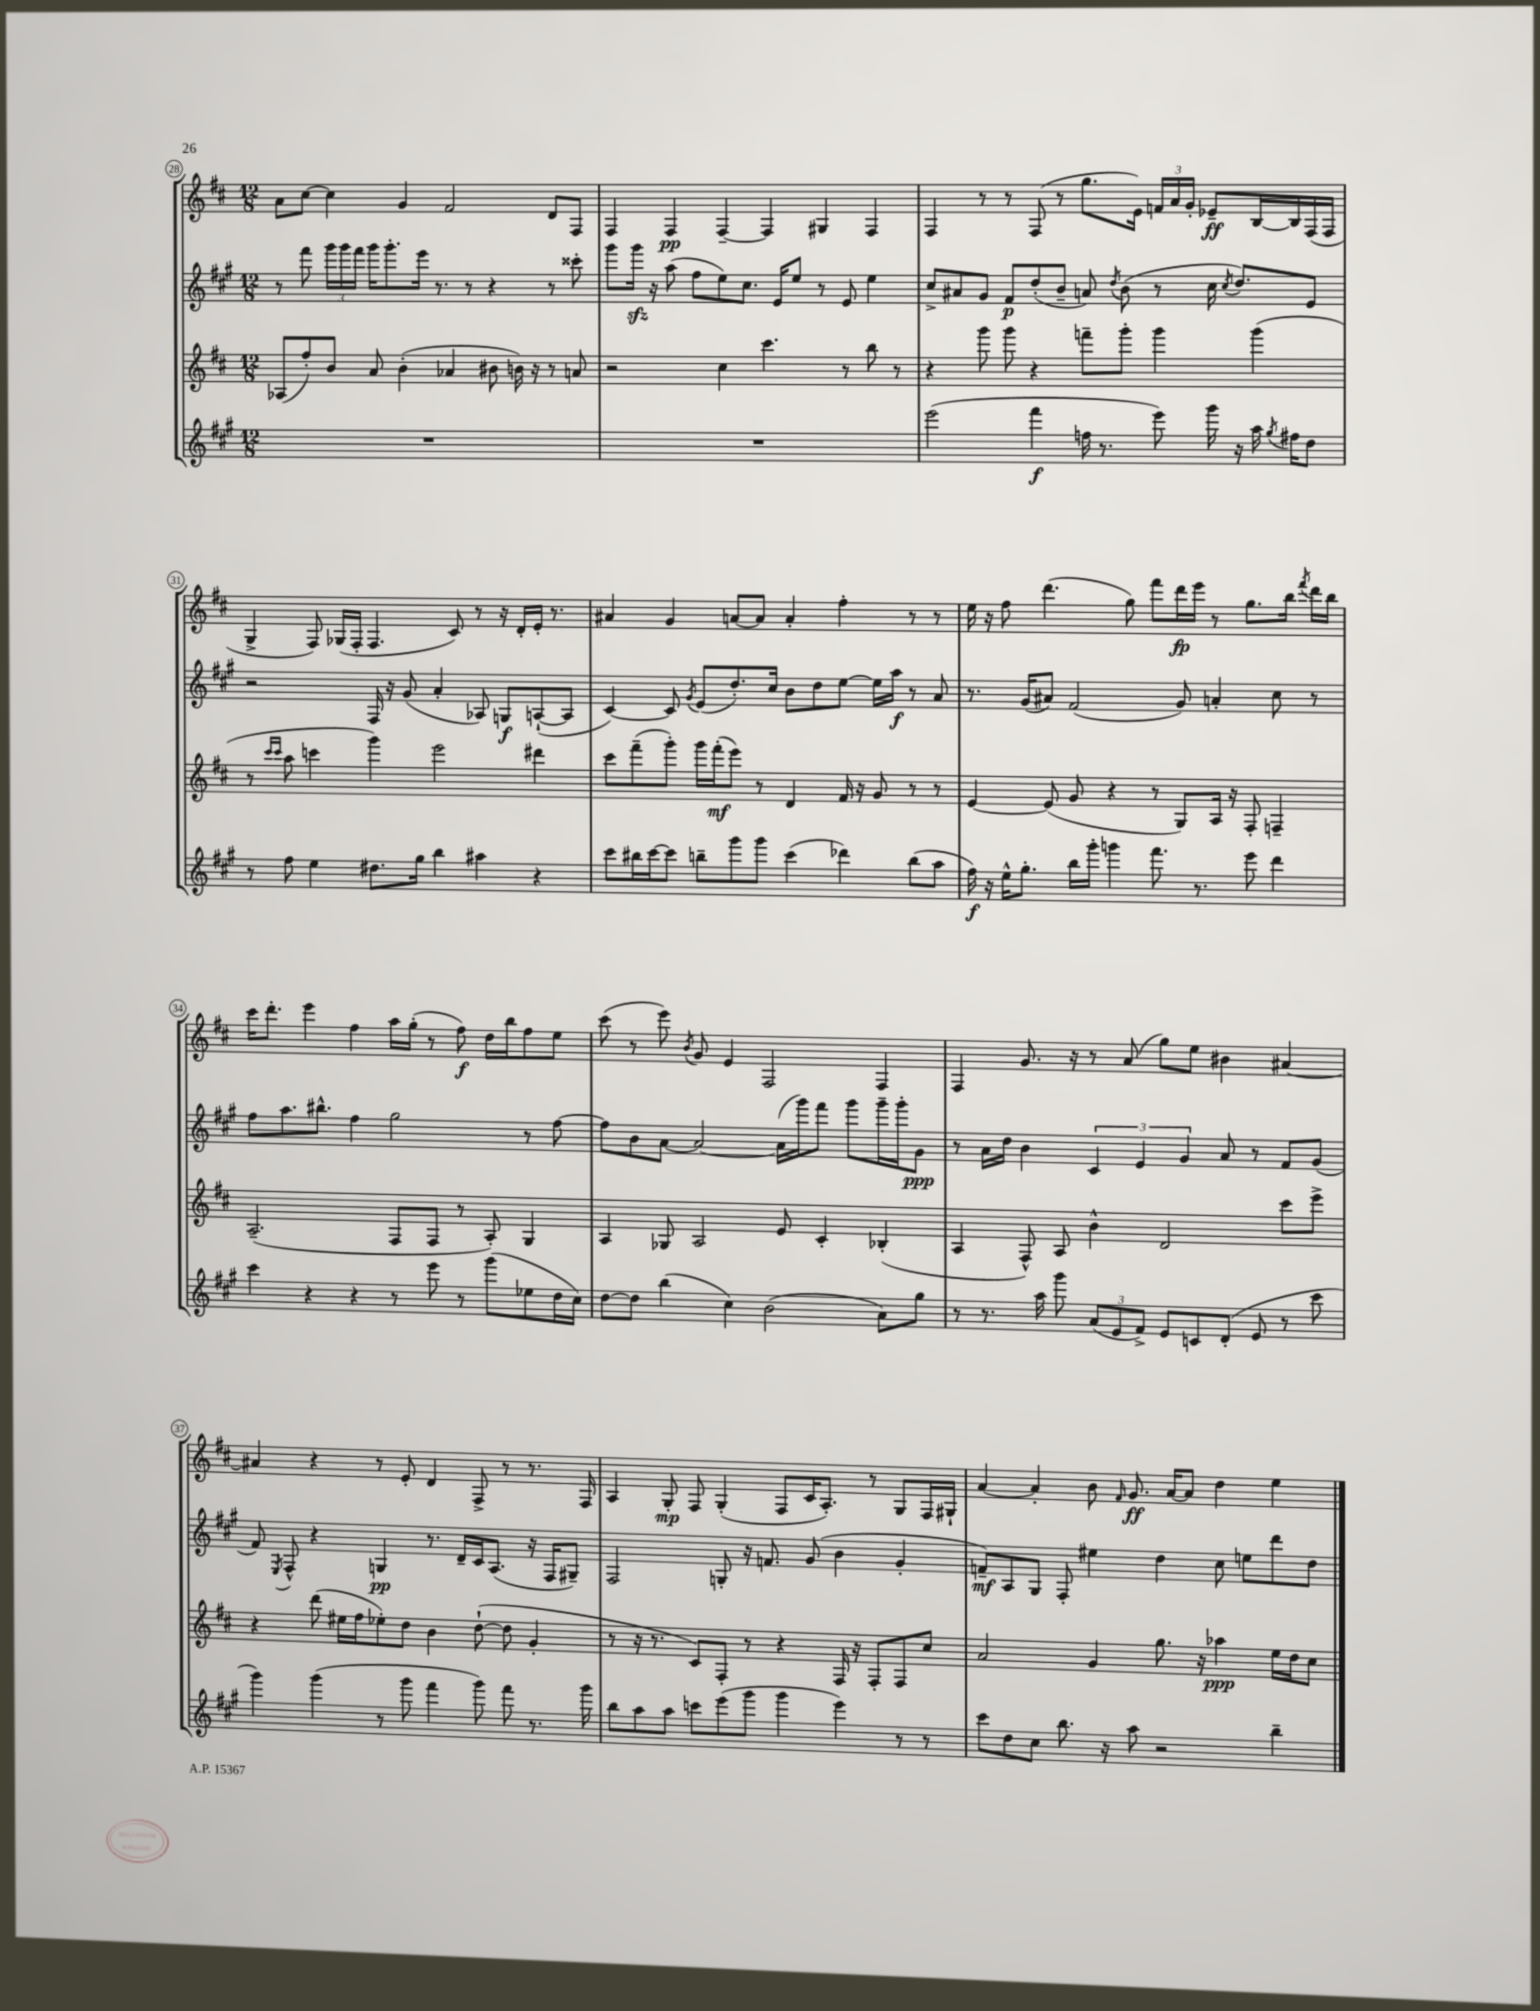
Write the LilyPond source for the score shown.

<<
\new StaffGroup <<
\new Staff = "s0" {
    \clef treble \key d \major \numericTimeSignature \time 12/8
    \autoBeamOff a'8[ cis''8]~ cis''4 g'4 fis'2 d'8[ fis8] |
    fis4 fis4\pp fis4~-- fis4 gis4 fis4 |
    fis4 r8 r8 fis8( r8 g''8.[ e'16]) \tuplet 3/2 { f'16[ a'16 g'16]-. } ees'8[--\ff b16~ b16 fis16( fis16] |
    g4-> fis8) ges16[( fis16]-. fis4. cis'8) r8 r16 d'16[-. e'16]-. r8. |
    ais'4 g'4 a'8[~ a'8] a'4-. fis''4-. r8 r8 |
    e''16 r16 fis''8 d'''4.( g''8) fis'''8[ d'''16\fp e'''16] r8 g''8.[ b''16] \acciaccatura { fis'''8 } d'''16[ b''16] |
    cis'''16[ d'''8.]-. e'''4 fis''4 a''16[ g''16]-.( r8 fis''8\f) d''16[ b''16 fis''8 e''8] |
    cis'''8( r8 e'''8) \acciaccatura { b'8 } g'8 e'4 fis2 fis4 |
    fis4 g'8. r16 r8 a'8( g''8[) e''8] bis'4 ais'4~ |
    ais'4 r4 r8 e'8-. d'4 fis8-> r8 r8. fis16 |
    a4 g8-.\mp fis8 g4-.( fis8[ cis'16 a8.]-.) r8 g8[ fis16 gis16]-! |
    a'4~ a'4-. b'8 \grace { fis'16 } g'8.\ff a'16[~ a'8] d''4 e''4 \bar "|." |
}
\new Staff = "s1" {
    \clef treble \key a \major \numericTimeSignature \time 12/8
    \autoBeamOff r8 fis'''8 \tuplet 3/2 { gis'''16[ gis'''16 fis'''16] } gis'''16[ gis'''8.-. e'''16] r8. r8 r4 r8 cisis'''8-. |
    gis'''8[ gis'''16]\sfz r16 a''8( fis''8[ e''8) cis''8.] e'16[ e''8] r8 e'8 e''4 |
    cis''8[-> ais'8 gis'8] fis'8[\p d''8-.( b'8]-- a'8) \acciaccatura { d''8 } b'8( r8 cis''16 \acciaccatura { cis''8 } d''8.[) e'8] |
    r2 fis16 r16 gis'8( a'4-. aes8) g8[\f a8~-!( a8] |
    cis'4~) cis'8 \acciaccatura { gis'8 } e'8[( d''8.-.) cis''16] b'8[ d''8 e''8]~ e''16[ a''16]\f r8 a'8 |
    r8. gis'16[( ais'8]) fis'2( gis'8) a'4-. cis''8 r8 |
    fis''8[ a''8. bis''8.]-^ fis''4 gis''2 r8 fis''8~ |
    fis''8[ b'8 a'8]~ a'2~ a'16[( gis'''16) fis'''8] gis'''8[ gis'''16-- gis'''16-. gis'8]\ppp |
    r8 a'16[ d''16] b'4 \tuplet 3/2 { cis'4 e'4 gis'4 } a'8 r8 fis'8[ gis'8]( |
    fis'8) \acciaccatura { e8 } fis8-^ r4 g4\pp r8. d'16[-- cis'16 a8.]( r16 fis16[ gis8]--) |
    fis2 g8-. r16 f'8. gis'8( b'4 gis'4-. |
    f'8[--\mf) a8 gis8] fis8-. eis''4 d''4 cis''8 e''8[ d'''8 d''8] \bar "|." |
}
\new Staff = "s2" {
    \clef treble \key d \major \numericTimeSignature \time 12/8
    \autoBeamOff aes8[( fis''8-.) b'8] a'8 b'4-.( aes'4 bis'8 b'16) r16 r8 a'8 |
    r2 cis''4 cis'''4. r8 b''8 r8 |
    r4 g'''8 g'''8 r4 f'''8[-- g'''8]-. g'''4 g'''4( |
    r8 \grace { cis'''16[ cis'''16] } a''8 c'''4 g'''4) e'''2 dis'''4 |
    cis'''8[ fis'''8--( g'''8]-.) g'''16[ fis'''16-.\mf( e'''8]) r8 d'4 fis'16 r16 g'8 r8 r8 |
    e'4~ e'8( g'8 r4 r8 g8[) a16] r16 fis8-. f4-- |
    a2.--( fis8[ fis8] r8 a8-.) g4 |
    a4 ges8 a2 e'8 cis'4-. bes4-.( |
    a4 fis8-^) a8 b'4-^ d'2 cis'''8[ e'''8]-> |
    r4 d'''8( eis''16[ fis''16 ees''8-.) d''8] b'4 d''8~-!( d''8 g'4-. |
    r8 r16 r8. cis'8[) fis8]-. r8 r4 fis16 r16 fis8[-. fis8 cis''8] |
    a'2 g'4 g''8. r16 aes''4\ppp e''16[ d''16 cis''8] \bar "|." |
}
\new Staff = "s3" {
    \clef treble \key a \major \numericTimeSignature \time 12/8
    \autoBeamOff R1. |
    R1. |
    e'''2( fis'''4\f f''16 r8. e'''8) gis'''16 r16 a''16 \acciaccatura { gis''8 } fis''16[ d''8] |
    r8 fis''8 e''4 dis''8.[ gis''16] b''4 ais''4 r4 |
    cis'''8[ bis''16 cis'''16~ cis'''8] b''8[-- gis'''8 gis'''8] cis'''4( des'''4) b''8[( a''8] |
    fis''16\f) r16 e''16[-^ gis''8.]-. b''16[ gis'''16]-. g'''4 fis'''8. r8. e'''8 d'''4 |
    cis'''4 r4 r4 r8 e'''8 r8 gis'''8[( ees''8 d''16 cis''16]) |
    d''8[~ d''8] b''4( cis''4) b'2( a'8[) gis''8] |
    r8 r8. a''16 gis'''8 \tuplet 3/2 { a'8[( e'8 fis'8]->) } e'8[ c'8 d'8]-.( e'8 r8 cis'''8 |
    gis'''4) gis'''4( r8 gis'''8 fis'''4 gis'''8) fis'''8 r8. gis'''16 |
    b''8[ a''8 a''8] c'''8[ e'''8( gis'''8] gis'''4 e'''4) r8 r8 |
    cis'''8[ d''8 cis''8] b''8. r16 a''8 r2 b''4-- \bar "|." |
}
>>
>>
\layout { \context { \Score currentBarNumber = #28 \override BarNumber.stencil = #(make-stencil-circler 0.1 0.3 ly:text-interface::print) } }
